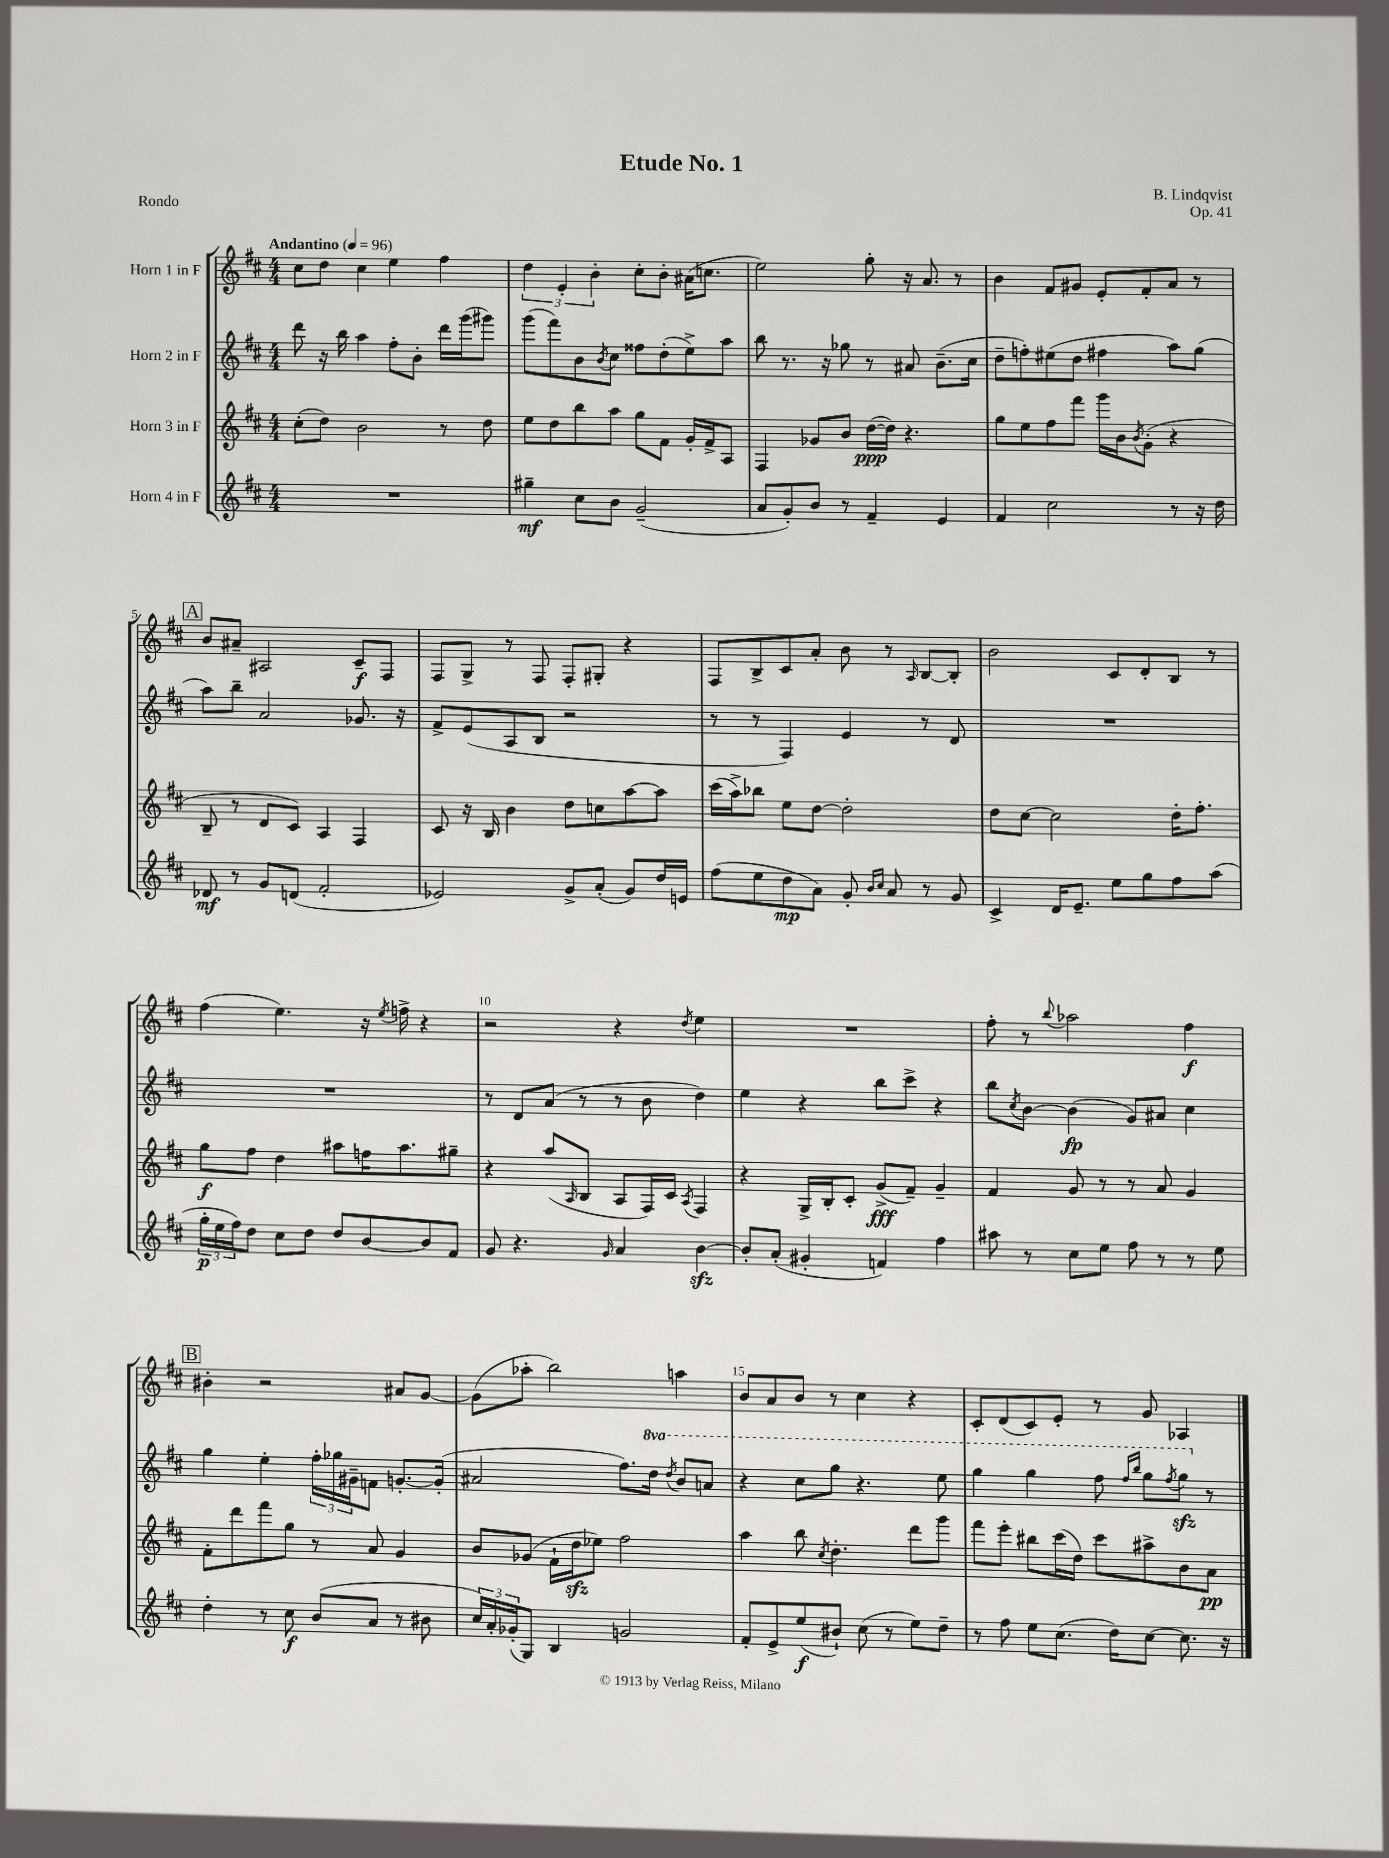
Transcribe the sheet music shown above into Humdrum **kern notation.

**kern	**kern	**kern	**kern
*staff4	*staff3	*staff2	*staff1
*clefG2	*clefG2	*clefG2	*clefG2
*k[f#c#]	*k[f#c#]	*k[f#c#]	*k[f#c#]
*M4/4	*M4/4	*M4/4	*M4/4
*MM96	*MM96	*MM96	*MM96
1r	(8cc#'\L	8ddd\	8cc#\L
.	8dd\J)	16r	8dd\J
.	.	16bb\	.
.	2b\	4aa\	4cc#\
.	.	8ff#'\L	4ee\
.	.	8b'\J	.
.	8r	16ddd\LL	4ff#\
.	.	(16ggg\J	.
.	8dd\	8ggg#\J)	.
=	=	=	=
4gg#~\	8ee\L	(8ggg\L	6dd\
.	8dd\	8fff#\)	.
.	.	.	6e'/
8cc#\L	8bb\	8b\	.
.	.	.	6b'\
.	.	8qb/	.
8b\J	8aa\J	8cc#\J	.
(2g~/	8gg\L	8ff##\L	8cc#'\L
.	8f#\J	(8dd'\	8b'\J
.	16g'/LL	8ee^\)	(16a#\LK
.	16f#^/J	.	8.cc\J
.	8A/J	8aa\J	.
=	=	=	=
8a/L	4F#/	8bb\	2ee\)
8g'/)	.	8.r	.
8b/J	8g-/L	.	.
.	.	16r	.
8r	8b/J	8gg-\	.
4f#~/	([16dd\LL	8r	8gg'\
.	16dd\]JJ)	.	.
.	4.r	8a#/	16r
.	.	.	8.a/
4e/	.	(8.b~\L	.
.	.	.	8r
.	.	16cc#\Jk	.
=	=	=	=
4f#/	8gg\L	8dd~\L	4b\
.	8ee\	8ff'\)	.
2cc#\	8ff#\	(8ee#\	8f#/L
.	8fff#\J	8dd\J	8g#/J
.	16ggg\LL	4ff#\	8e'/L
.	16b\J	.	.
.	8qb/	.	.
.	(8g'\J	.	8f#'/
8r	4r	8aa\L)	8a/J
16r	.	(8gg\J	8r
16dd\	.	.	.
=	=	=	=
8d-/	8B~/	8aa\L)	8b/L
8r	8r	8bb~\J	8a#~/J
8g/L	8d/L	2a/	2A#/
(8d/J	8c#/J)	.	.
2f#'/	4A/	.	.
.	4F#/	8.g-/	8c#~/L
.	.	.	8F#/J
.	.	16r	.
=	=	=	=
2e-/)	8c#/	8f#^/L	8F#/L
.	16r	(8e/	8G^/J
.	16B/	.	.
.	4b\	8A/	8r
.	.	8B/J	8F#/
8g^/L	8dd\L	2r	8F#'/L
(8a'/J	8cc\	.	8G#'/J
8g/L)	[8aa\	.	4r
16dd/L	8aa\]J	.	.
16e/JJ	.	.	.
=	=	=	=
(8ff#\L	(16ccc#\LL	8r	8F#/L
.	16aa^\J)	.	.
8ee\	8bb-\J	8r	8B^/
8dd\	8ee\L	4F#/)	8c#/
8a\J)	[8dd\J	.	8a'/J
8g'/	2dd'\]	4e/	8b\
16qqb/LL	.	.	.
16qqcc#/JJ	.	.	.
8a/	.	.	8r
.	.	.	16qqA/
8r	.	8r	[8B/L
8g/	.	8d/	8B'/]J
=	=	=	=
4c#^/	8dd\L	1r	2b\
.	[8cc#\J	.	.
16d/LK	2cc#\]	.	.
8.e~/J	.	.	.
8ee\L	.	.	8c#/L
8gg\	.	.	8d'/
8ff#\	16dd'\LK	.	8B/J
.	8.ff#'\J	.	.
(8aa\J	.	.	8r
=	=	=	=
24gg'\LL	8gg\L	1r	(4ff#\
24ee\	.	.	.
24ff#\J)	.	.	.
8dd\J	8ff#\J	.	.
8cc#\L	4dd\	.	4.ee\)
8dd\J	.	.	.
8dd/L	8aa#\L	.	.
[8b/	16ff\K	.	16r
.	.	.	8qee/
.	8.aa#\	.	16ff^\
8b/]	.	.	4r
8f#/J	8gg#~\J	.	.
=	=	=	=
8g/	4r	8r	2r
4.r	.	8d/L	.
.	(8aa/L	(8a/J	.
.	16qqA/	.	.
.	8B/J	8r	.
16qqg/	.	.	.
4a/	8A/L	8r	4r
.	16F#/L)	8b\	.
.	16c#/JJ	.	.
.	8qA/	.	8qdd/
[4b\	4F#/	4dd\)	4ee\
=	=	=	=
8b'/]L	4r	4ee\	1r
(8a'/J	.	.	.
4g#'/	16G^/LL	4r	.
.	16B'/J	.	.
.	8c#'/J	.	.
4f/)	(8g^/L	8bb\L	.
.	8f#~/J)	8ccc#^\J	.
4ff#\	4g~/	4r	.
=	=	=	=
8aa#\	4f#/	8bb\L	8ff#'\
.	.	8qcc#/	.
8r	.	[8b\J	8r
.	.	.	8qqbb/
8cc#\L	8g/	(4b\]	2aa-\
8ee\J	8r	.	.
8ff#\	8r	8g/L)	.
8r	8a/	8a#/J	.
8r	4g/	4cc#\	4ff#\
8ee\	.	.	.
=	=	=	=
4dd'\	8f#'\L	4gg\	4b#'\
.	8ddd\	.	.
8r	8fff#\	4ee'\	2r
8cc#\	8gg\J	.	.
(8b/L	8r	24ff#'\LL	.
.	.	24gg-\	.
.	.	24g#~\J	.
8a/J	8a/	8f\J	.
8r	4g/	[8.g'/L	8a#/L
8b#\	.	.	[8g/J
.	.	(16g'/]Jk	.
=	=	=	=
24cc#/LL)	8b/L	2a#/	(8g\]L
24a'/	.	.	.
(24g-'/J	.	.	.
8G/J)	(8g-/J	.	8aa-'\J
4B/	16f#`\LL	.	2bb\)
.	16dd\J	.	.
.	8ee-\J)	.	.
2g/	2ff#\	8.ff#\L)	.
.	.	16ddd\Jk	.
.	.	8qddd/	.
.	.	8bb/L	4aa\
.	.	8aa/J	.
=	=	=	=
8f#'/L	4aa\	4r	8b/L
8e^/	.	.	8a/
(8ee/	8bb\	8ccc#\L	8b/J
.	8qcc#/	.	.
8b#`/J)	4.dd'\	8ggg\J	8r
(8cc#\	.	4.r	4cc#\
8r	.	.	.
8ee\L)	8ddd\L	.	4r
8dd~\J	8ggg\J	8eee\	.
=	=	=	=
8r	8fff#\L	4ggg\	8c#'/L
8ff#\	8eee'\J	.	(8d/
8ee\L	8bb#\L	4ggg\	8c#/)
(8.cc#\J	(16ccc#\L	.	8e'/J
.	16dd\JJ)	.	.
.	8ccc#\L	8fff#\	8r
16dd\LK)	.	.	.
.	.	16qqfff#/LL	.
.	.	16qqbbb/JJ	.
[8cc#\J	8aa#^\	8ggg\L	8g/
.	.	8qfff#/	.
8.cc#\]	8b\	8ggg\J	4A-/
.	8a\J	8r	.
16r	.	.	.
==	==	==	==
*-	*-	*-	*-
